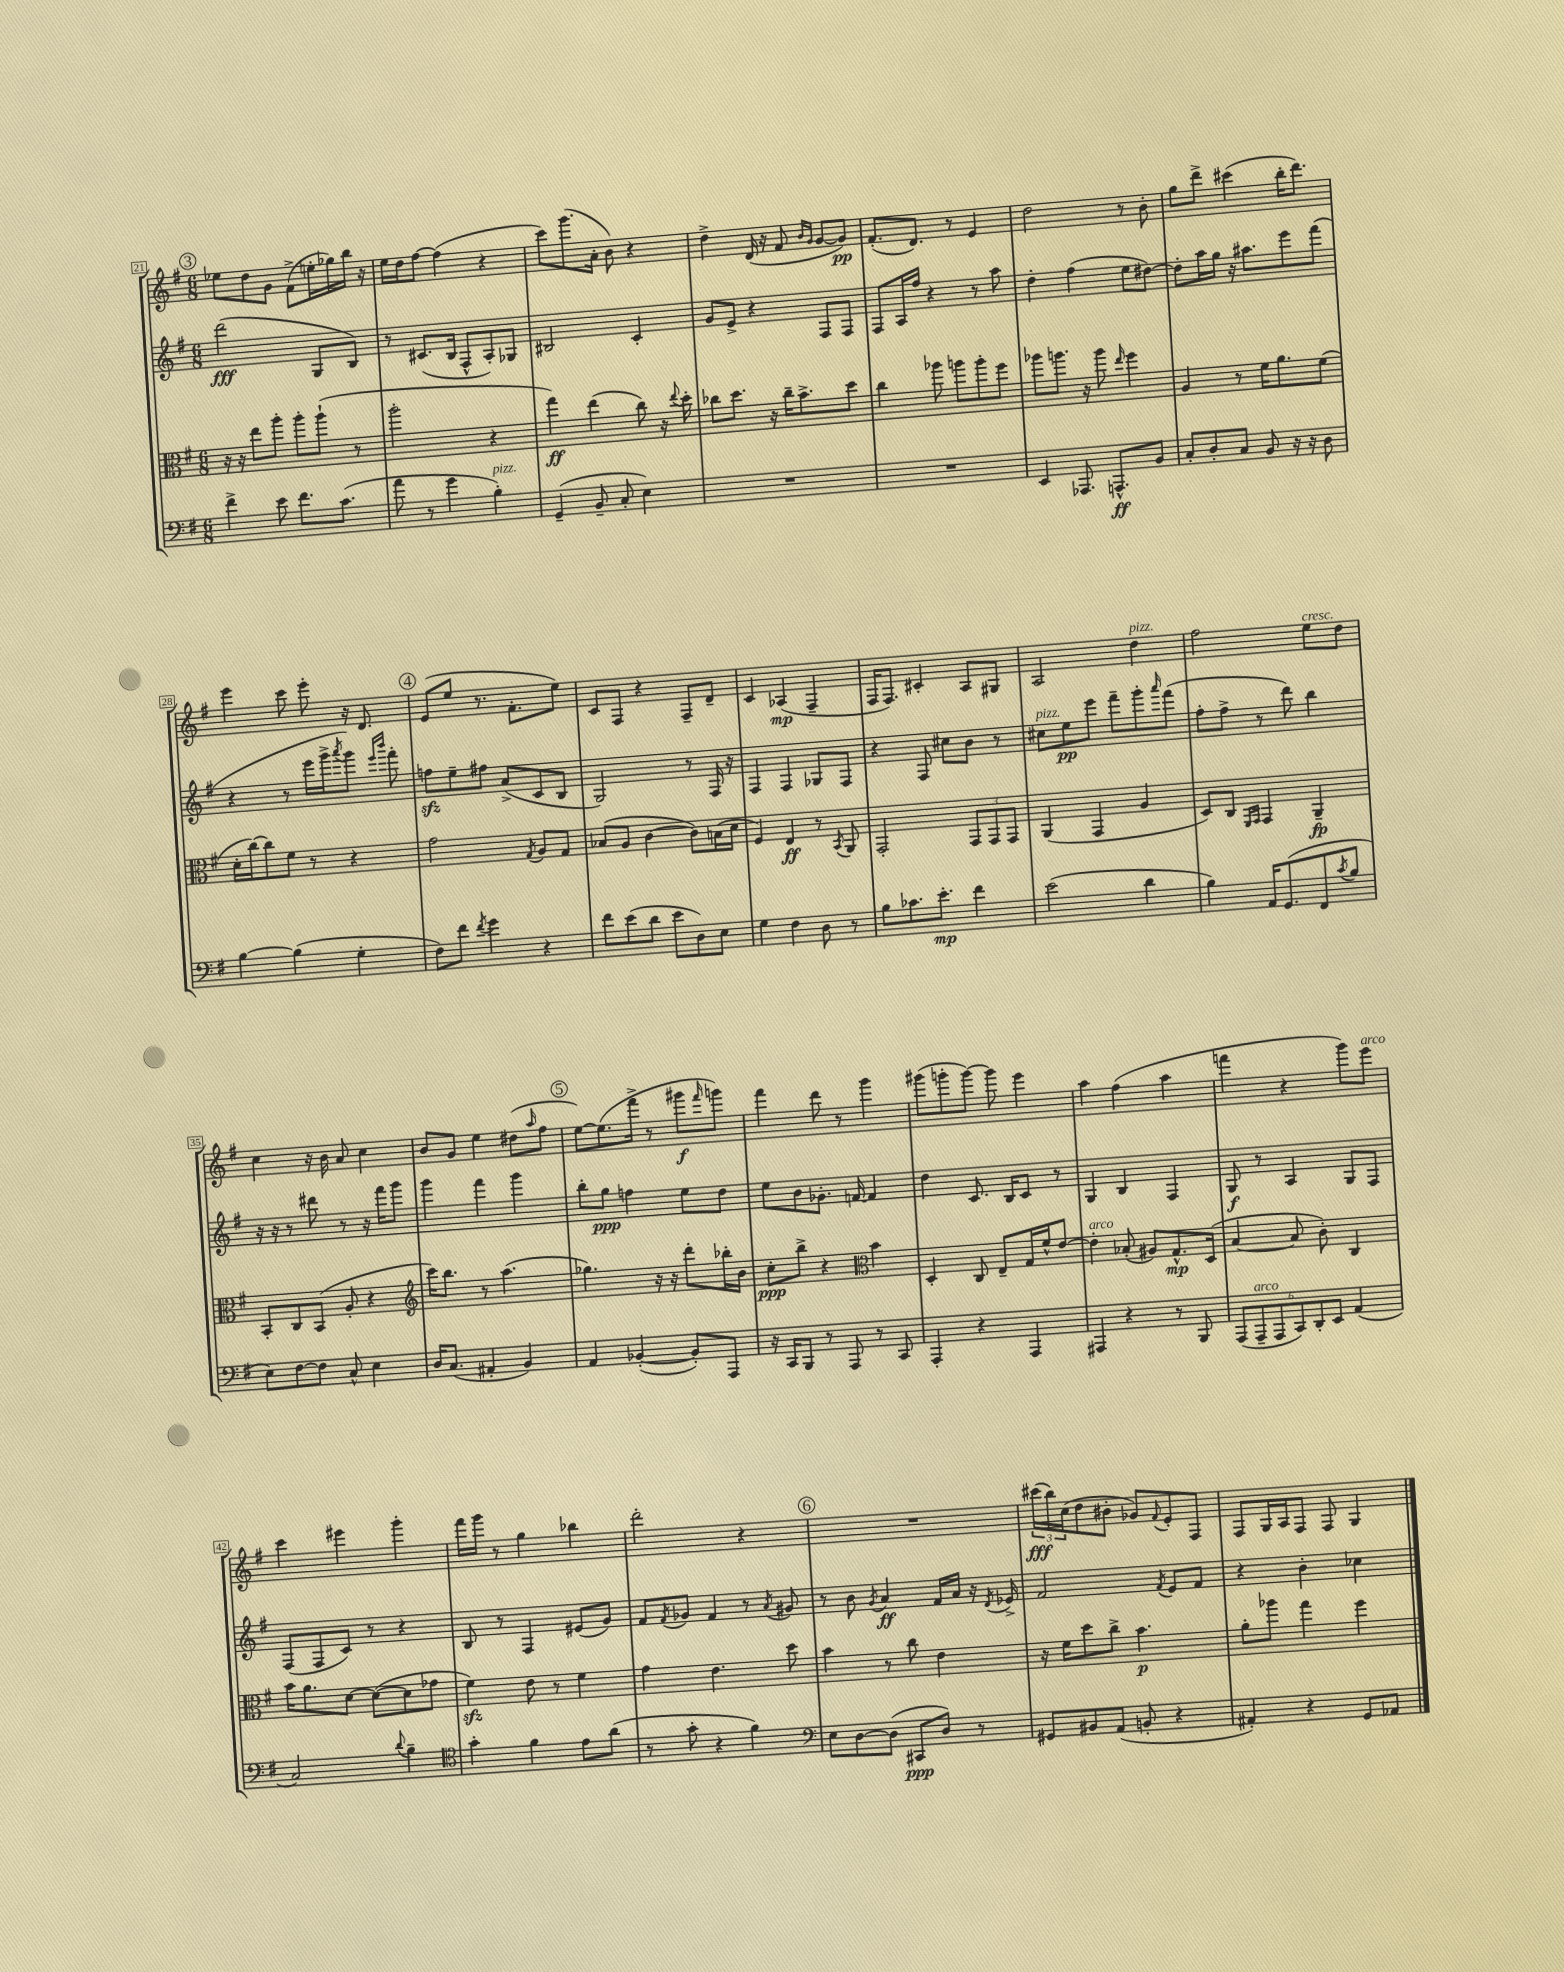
<<
\new StaffGroup <<
\new Staff = "s0" {
    \clef treble \key g \major \numericTimeSignature \time 6/8
    \mark \markup { \circle "3" } ees''8 d''8 g'8 fis'8->( e''16-. ges''16) b''16 r16 |
    e''16 d''16 fis''8~ fis''4( r4 |
    c'''8) g'''8.( a'16-. b'8) r4 |
    d''4-> d'16( r16 fis'8 \grace { b'16 g'16 } g'8~ g'8\pp) |
    fis'8.-.( d'8.) r8 e'4 |
    d''2 r8 b'8-. |
    g''8 d'''8-> cis'''4( b''16-. d'''8.) |
    e'''4 c'''8 e'''8-. r16 d'8. |
    \mark \markup { \circle "4" } e'8( e''8 r8. fis'8.-. e''8) |
    c'8 fis8 r4 fis8-- d'8-- |
    c'4 aes4\mp( fis4-- |
    fis16 fis8.) cis'4-. a8 gis8 |
    a2 d''4^\markup { \italic "pizz." } |
    fis''2 e''8^\markup { \italic "cresc." } d''8 |
    c''4 r16 b'16 a'8 c''4 |
    b'8 g'8 e''4 dis''8( \grace { a''16 } fis''8 |
    \mark \markup { \circle "5" } e''8~) e''8.( fis'''16-> r8 gis'''8\f \grace { fis'''16 } g'''8) |
    fis'''4 d'''8 r8 g'''4 |
    gis'''8( g'''8-. g'''8~) g'''8 e'''4 |
    a''4 fis''4( a''4 |
    f'''4 r4 g'''8) e'''8^\markup { \italic "arco" } |
    c'''4 eis'''4 g'''4-. |
    fis'''16 g'''16 r8 g''4 bes''4 |
    d'''2-. r4 |
    \mark \markup { \circle "6" } R2. |
    \tuplet 3/2 { cis'''16\fff( b''16) c''16( } d''8 bis'8-. ges'8) \appoggiatura { fis'8 } e'8-. fis8 |
    fis8 g16 a16 fis8 fis8 g4 \bar "|." |
}
\new Staff = "s1" {
    \clef treble \key g \major \numericTimeSignature \time 6/8
    \mark \markup { \circle "3" } d'''2\fff( g8 b8) |
    r8 cis'8.( b16 fis8-^ a8-.) ges8 |
    bis2 c'4-. |
    g'8 e'8-> r4 fis8 fis8 |
    fis8 a16 fis''16 r4 r8 a''8 |
    d''4-. fis''4( e''8 dis''8~) |
    dis''8-. a''16 g''16 r16 ais''8. e'''8 fis'''8( |
    r4 r8 e'''16 g'''16-> \acciaccatura { a'''8 } g'''8) \grace { e'''16 b'''16 } fis'''8-. |
    \mark \markup { \circle "4" } f''8\sfz e''8-- fis''8 a'8->( c'8 b8 |
    g2) r8 fis16 r16 |
    fis4 fis4 ges8 fis8 |
    r4 fis8 cis''8 b'8 r8 |
    cis''8^\markup { \italic "pizz." } e''8\pp e'''8 fis'''8-- g'''8-. \grace { a'''16 } fis'''8( |
    fis''8-. fis''8-> r8 d'''8) b''4 |
    r16 r16 r8 dis'''8 r8 r16 fis'''16 g'''8 |
    g'''4 fis'''4 g'''4 |
    \mark \markup { \circle "5" } b''8-. g''8\ppp f''4 e''8 d''8 |
    e''8 b'8 ges'8.-. f'16~ f'4 |
    d''4 c'8. b16 c'8 r8 |
    g4 b4 fis4 |
    g8\f r8 a4 g8 fis8 |
    fis8( fis8 c'8) r8 r4 |
    b8 r8 fis4 eis'8( g'8) |
    fis'8 \acciaccatura { fis'8 } ges'8 fis'4 r8 \acciaccatura { a'8 } gis'8 |
    \mark \markup { \circle "6" } r8 b'8 \acciaccatura { g'8 } a'4\ff fis'16 a'16 r16 \acciaccatura { d'8 } ees'16-> |
    fis'2 \acciaccatura { fis'8 } e'8 fis'8 |
    r4 b'4-. ces''4 \bar "|." |
}
\new Staff = "s2" {
    \clef alto \key g \major \numericTimeSignature \time 6/8
    \mark \markup { \circle "3" } r16 r16 e''8 a''8-. a''8-. a''8-!( r8 |
    a''2-. r4 |
    g''4\ff) e''4( c''8) r16 \appoggiatura { e''8 } d''16-. |
    ces''8 d''8. r16 ces''16-- b'8.-> d''8 |
    c''4 aes''8 a''8 a''8-. fis''8 |
    aes''8 a''8. r16 a''8 \grace { e''16 } fis''4 |
    a4 r8 fis'16 a'8. fis'8( |
    d'16-. c''16~) c''8 fis'8 r8 r4 |
    \mark \markup { \circle "4" } g'2 \acciaccatura { g8 } a8 g8 |
    bes8( a8 c'4~ c'8) b16( d'16 |
    fis4) e4\ff r8 \acciaccatura { b,8 } a,8 |
    g,2-. \tuplet 3/2 { g,8 g,8 g,8 } |
    a,4( g,4 a4 |
    d8) c8 \grace { fis,16 g,16 } g,4 a,4--\fp |
    b,8-. c8 b,8( a8-. r4 |
    \clef treble c'''16) b''8. r8 a''4.( |
    \mark \markup { \circle "5" } ges''4.) r16 r16 d'''8-. bes''16-. b'16 |
    c''8-.\ppp b''8-> r4 \clef alto b'4 |
    d4-. c8 e8-- g16 fis'16-^ e'8~ |
    e'4-.^\markup { \italic "arco" } bes8-.( ais8) g8.-^\mp d16( |
    b4~ b8 c'8-.) c4 |
    b'16 a'8. d'8~ d'8~( d'8 ges'8 |
    fis'4\sfz) e'8 r8 fis'4 |
    g'4 e'4. d''8 |
    \mark \markup { \circle "6" } b'4 r8 c''8 e'4 |
    r16 fis'16 d''8 c''8-> b'4.\p |
    a'8-. aes''8 g''4 fis''4 \bar "|." |
}
\new Staff = "s3" {
    \clef bass \key g \major \numericTimeSignature \time 6/8
    \mark \markup { \circle "3" } fis'4-> e'8 fis'8. c'8.( |
    a'8 r8 g'4 b4-.^\markup { \italic "pizz." }) |
    g,4--( b,8-- c8-. e4) |
    R2. |
    R2. |
    e,4 aes,,8. a,,8.-^\ff b,8 |
    c8-. d8-. c8 b,8 r16 r16 d8 |
    b4~ b4( g4-. |
    \mark \markup { \circle "4" } fis8) fis'8 \acciaccatura { fis'8 } g'4 r4 |
    fis'8 e'8( d'8 e'8 d8) e8 |
    g4 fis4 d8 r8 |
    b8 ces'8. e'8.-.\mp fis'4 |
    e'2( d'4 |
    b4) a,16 g,8.( fis,8 \acciaccatura { c'8 } b8 |
    e8) fis8~ fis8 c8-^ e4 |
    d16 c8.( ais,4-. b,4) |
    \mark \markup { \circle "5" } a,4 bes,4~-.( bes,8-.) a,,8 |
    r16 c,16 b,,8 r8 a,,8 r8 c,8 |
    a,,4-. r4 a,,4 |
    ais,,4 r4 r8 b,,8 |
    \tuplet 6/4 { a,,8( a,,8--^\markup { \italic "arco" } a,,8 c,8) d,8-. e,8 } a,4( |
    c2) \appoggiatura { d'8 } b4-- |
    \clef tenor g'4-. fis'4 e'8 a'8( |
    r8 g'8-. r4 fis'4) |
    \mark \markup { \circle "6" } \clef bass e8 d8~ d8( cis,8\ppp d8) r8 |
    gis,8 bis,8 a,8( b,8-. r4 |
    ais,4-.) r4 g,8 aes,8 \bar "|." |
}
>>
>>
\layout { \context { \Score currentBarNumber = #21 \override BarNumber.stencil = #(make-stencil-boxer 0.1 0.3 ly:text-interface::print) } }
